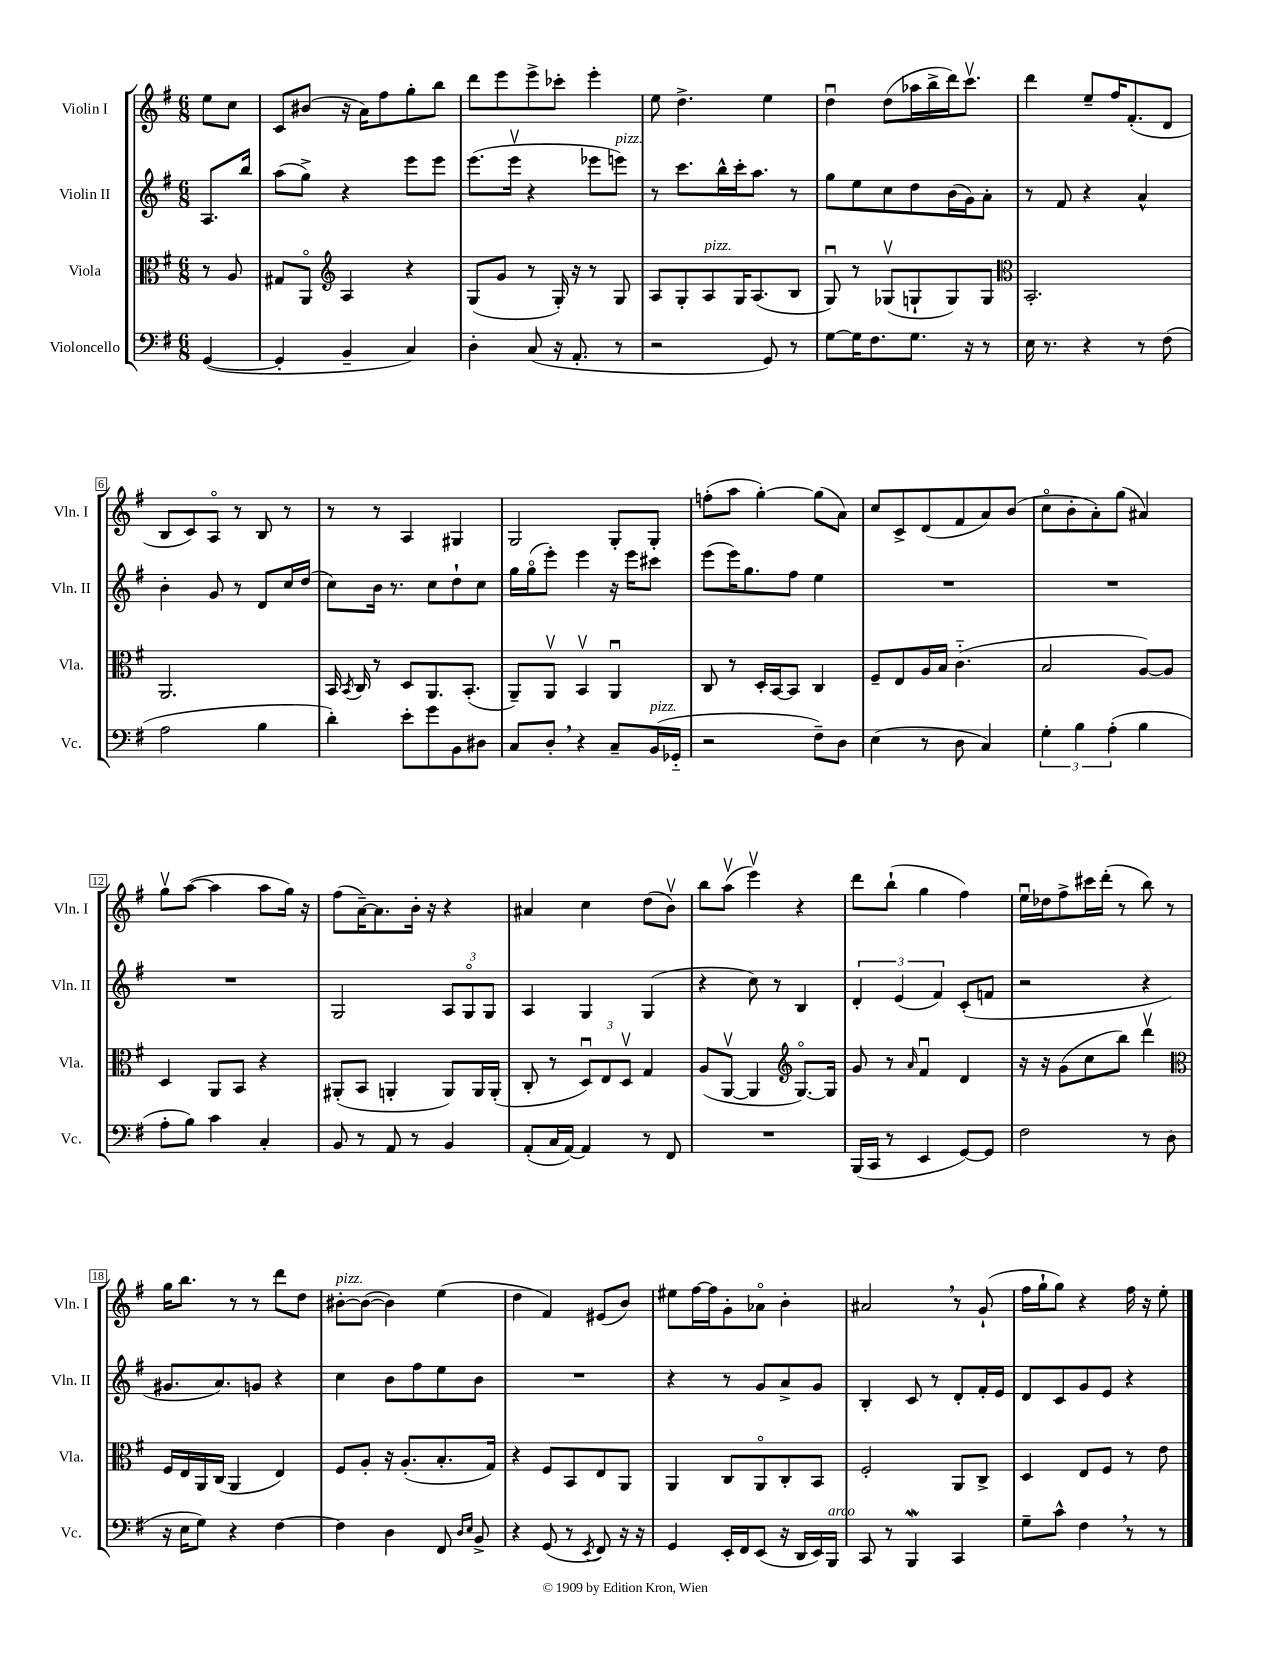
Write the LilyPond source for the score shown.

<<
\new StaffGroup <<
\new Staff = "s0" \with { instrumentName = "Violin I" shortInstrumentName = "Vln. I" } {
    \clef treble \key g \major \numericTimeSignature \time 6/8 \partial 4
    \autoBeamOff e''8[ c''8] |
    c'8[ bis'8]( r16 a'16[) fis''8 g''8-. b''8] |
    d'''8[ e'''8 e'''8-> ces'''8]-. e'''4-. |
    e''8 d''4.-> e''4 |
    d''4\downbow d''8[( aes''16 b''16-> d'''16) c'''8.]\upbow |
    d'''4 e''8[-- fis''16 fis'8.-.( d'8] |
    b8[ c'8) a8]\flageolet r8 b8 r8 |
    r8 r8 a4 gis4 |
    g2 g8[-. g8]-. |
    f''8[-.( a''8] g''4~-.) g''8[( a'8]) |
    c''8[ c'8-> d'8( fis'8 a'8) b'8]( |
    c''8[\flageolet b'8-. a'8-.) g''8]( ais'4) |
    g''8[\upbow a''8]~( a''4 a''8[ g''16]) r16 |
    fis''8[( a'16~--) a'8. b'16]-. r16 r4 |
    ais'4 c''4 d''8[( b'8]\upbow) |
    b''8[ a''8]\upbow( e'''4\upbow) r4 |
    d'''8[ b''8]-!( g''4 fis''4) |
    e''16[\downbow des''16 fis''8-> cis'''16 d'''16]-.( r8 b''8) r8 |
    g''16[ b''8.] r8 r8 d'''8[ d''8] |
    bis'8[~-.^\markup { \italic "pizz." } bis'8]~( bis'4) e''4( |
    d''4 fis'4) eis'8[( b'8]) |
    eis''8[ fis''16~ fis''16 g'8-. aes'8]\flageolet b'4-. |
    ais'2 \breathe r8 g'8-!( |
    fis''16[ g''16-! g''8]) r4 fis''16 r16 e''8-. \bar "|." |
}
\new Staff = "s1" \with { instrumentName = "Violin II" shortInstrumentName = "Vln. II" } {
    \clef treble \key g \major \numericTimeSignature \time 6/8 \partial 4
    \autoBeamOff a8.[ b''16] |
    a''8[( g''8]->) r4 e'''8[ e'''8] |
    e'''8.[( e'''16]\upbow r4 ees'''8[ e'''8]^\markup { \italic "pizz." }) |
    r8 c'''8.[ b''16-^ c'''16-. a''8.] r8 |
    g''8[ e''8 c''8 d''8 b'16( g'16) a'8]-. |
    r8 fis'8 r4 a'4-^ |
    b'4-. g'8 r8 d'8[ c''16 d''16]( |
    c''8[) b'16] r8. c''8[ d''8-! c''8] |
    g''16[ g''16\flageolet( e'''8]-.) e'''4 r16 e'''16[ cis'''8] |
    e'''8[( e'''16) g''8. fis''8] e''4 |
    R2. |
    R2. |
    R2. |
    g2 \tuplet 3/2 { a8[ g8\flageolet g8] } |
    a4 g4 g4( |
    r4 c''8) r8 b4 |
    \tuplet 3/2 { d'4-. e'4( fis'4) } c'8[-.( f'8] |
    r2 r4 |
    gis'8.[ a'8.) g'8] r4 |
    c''4 b'8[ fis''8 e''8 b'8] |
    R2. |
    r4 r8 g'8[ a'8-> g'8] |
    b4-. c'8 r8 d'8[-. fis'16-. e'16] |
    d'8[ c'8 g'8 e'8] r4 \bar "|." |
}
\new Staff = "s2" \with { instrumentName = "Viola" shortInstrumentName = "Vla." } {
    \clef alto \key g \major \numericTimeSignature \time 6/8 \partial 4
    \autoBeamOff r8 a8 |
    gis8[ a,8]\flageolet \clef treble a4 r4 |
    g8[( g'8] r8 g16-.) r16 r8 g8 |
    a8[ g8-. a8^\markup { \italic "pizz." } g16 a8.( b8] |
    g8\downbow) r8 ges8[\upbow( g8-! g8) g8] |
    \clef alto b,2.-. |
    a,2. |
    b,16 \acciaccatura { b,8 } c16 r8 d8[ a,8. b,8.]-.( |
    a,8[--) a,8]\upbow b,4\upbow a,4\downbow |
    c8 r8 d16[-. b,16~ b,8] c4 |
    fis8[-- e8 a16 b16] c'4.-_( |
    b2 a8[~) a8] |
    d4 a,8[ b,8] r4 |
    ais,8[-.( b,8] a,4-. a,8[) a,16 a,16]-.( |
    c8-. r8 \tuplet 3/2 { d8[\downbow) e8 d8]\upbow } g4 |
    a8[( a,8]~\upbow a,4 \clef treble g8.[~\flageolet) g16] |
    g'8 r8 \grace { a'16 } fis'4\downbow d'4 |
    r16 r16 g'8[( c''8 b''8]) d'''4\upbow |
    \clef alto fis16[ e16 a,16 c16]( a,4 e4) |
    fis8[ a8]-. r16 a8.[-.( b8.-. g16]) |
    r4 fis8[ b,8 e8 a,8] |
    a,4 c8[ a,8\flageolet c8-. b,8] |
    fis2-. a,8[ c8]-> |
    d4 e8[ fis8] r8 e'8 \bar "|." |
}
\new Staff = "s3" \with { instrumentName = "Violoncello" shortInstrumentName = "Vc." } {
    \clef bass \key g \major \numericTimeSignature \time 6/8 \partial 4
    \autoBeamOff g,4~( |
    g,4-. b,4-- c4) |
    d4-. c8( r16 a,8.-. r8 |
    r2 g,8) r8 |
    g8[~ g16 fis8. g8.] r16 r8 |
    e16 r8. r4 r8 fis8( |
    a2 b4 |
    d'4-.) e'8[-. g'8 b,8 dis8] |
    c8[ d8]-. \breathe r4 c8[-- b,16^\markup { \italic "pizz." }( ges,16]-_ |
    r2 fis8[--) d8] |
    e4( r8 d8 c4) |
    \tuplet 3/2 { g4-. b4 a4-.( } b4 |
    a8[-. b8]) c'4 c4-. |
    b,8 r8 a,8 r8 b,4 |
    a,8[-.( c16 a,16]~) a,4 r8 fis,8 |
    R2. |
    b,,16[( c,16] r8 e,4 g,8[~) g,8] |
    fis2 r8 d8( |
    r16 e16[ g8]) r4 fis4~ |
    fis4 d4 fis,8 \grace { d16[ e16] } b,8-> |
    r4 g,8( r8 \acciaccatura { e,8 } fis,8) r16 r16 |
    g,4 e,16[-. fis,16 e,8]( r16 d,16[ e,16) b,,16]^\markup { \italic "arco" } |
    c,8 r8 b,,4\mordent c,4 |
    g8[-- c'8]-^ fis4 \breathe r8 r8 \bar "|." |
}
>>
>>
\layout { \context { \Score \override BarNumber.stencil = #(make-stencil-boxer 0.1 0.3 ly:text-interface::print) } }
